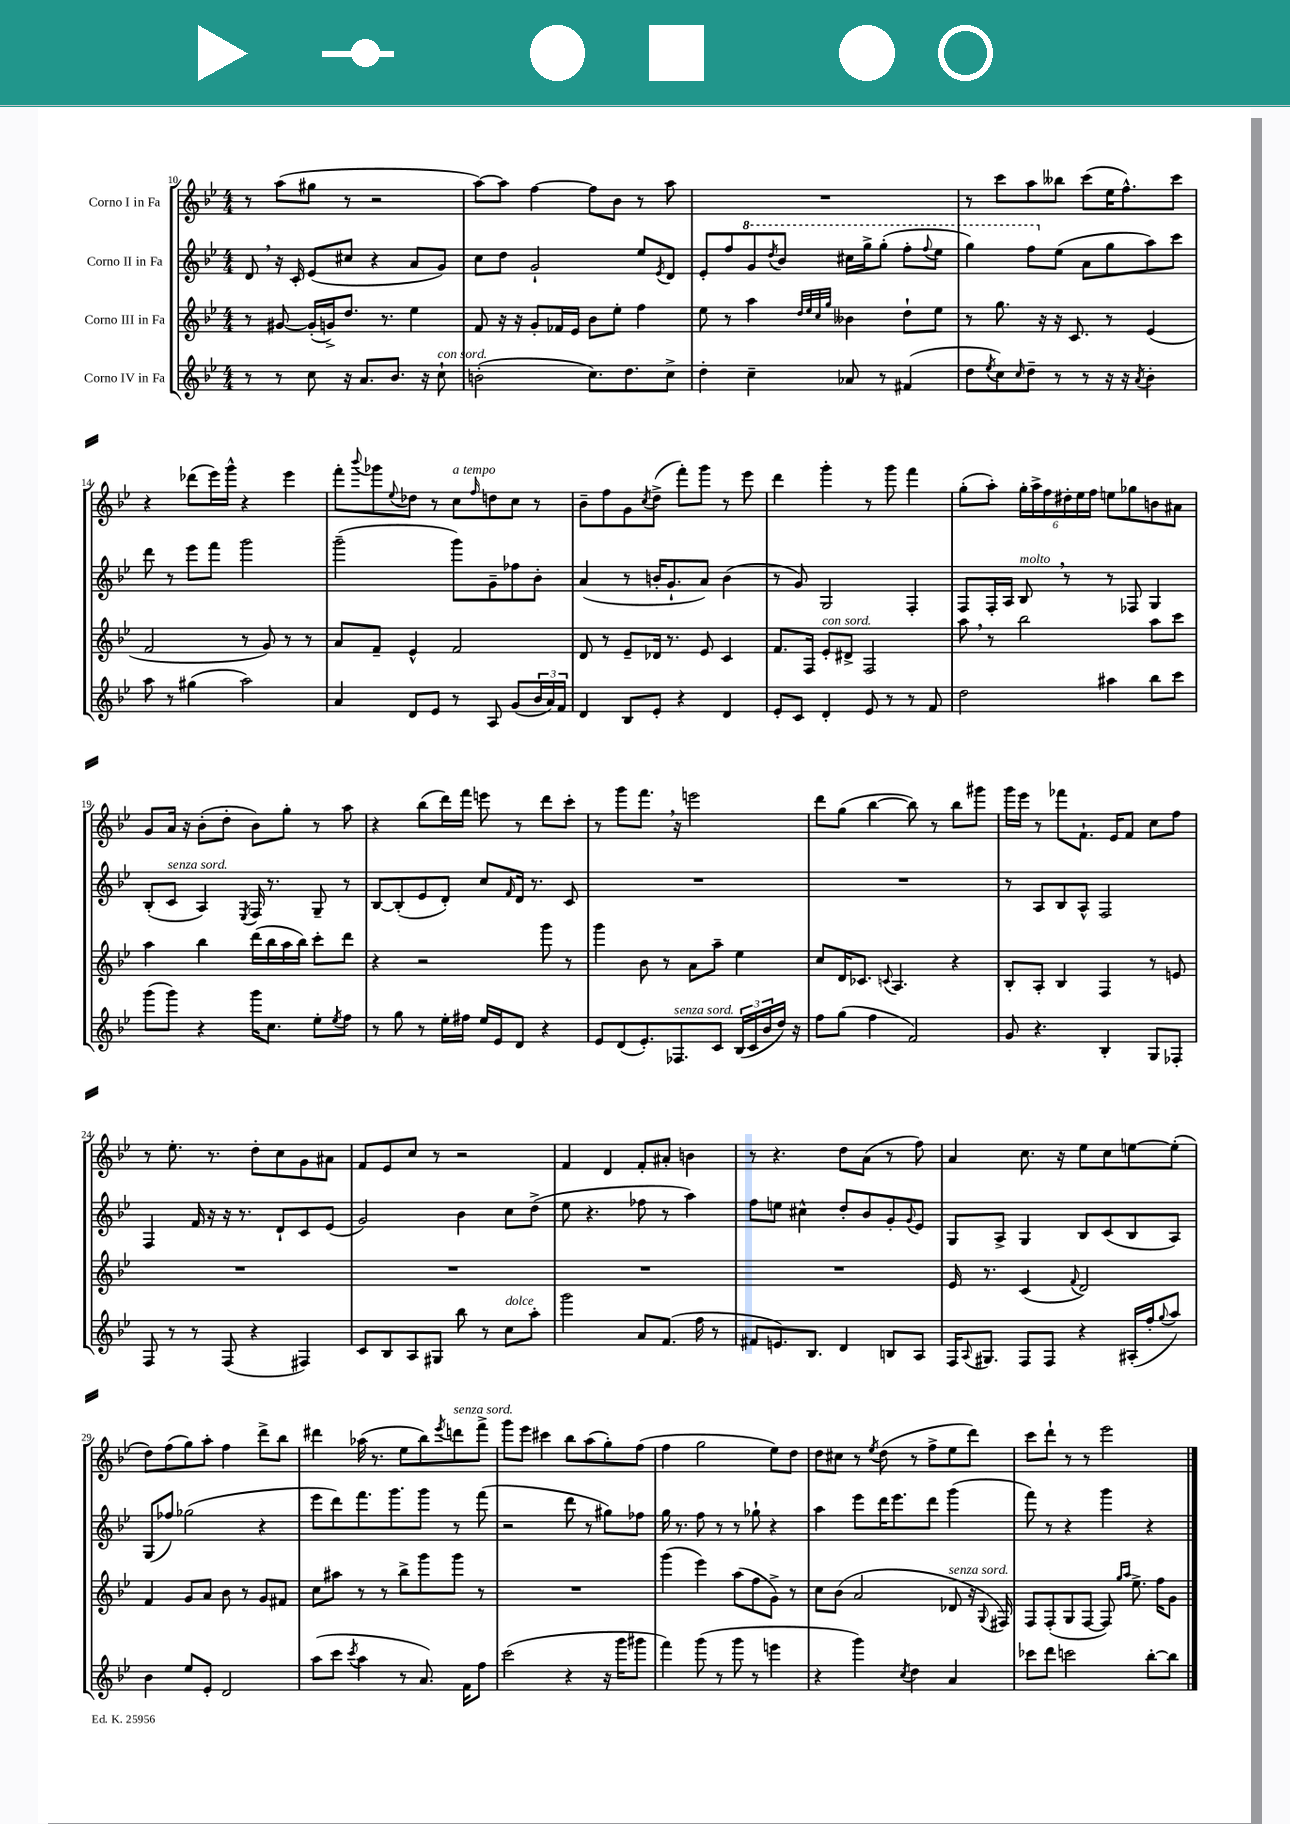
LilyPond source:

<<
\new StaffGroup <<
\new Staff = "s0" \with { instrumentName = "Corno I in Fa" } {
    \clef treble \key bes \major \numericTimeSignature \time 4/4
    r8 a''8( gis''8 r8 r2 |
    a''8~) a''8 f''4~ f''8 bes'8 r8 a''8 |
    R1 |
    r8 c'''8 a''8 beses''8 c'''8( ees''16 f''8.-^) c'''8 |
    r4 des'''8( ees'''16) g'''16-^ r4 ees'''4 |
    f'''8-. \appoggiatura { bes'''8 } ges'''8 \appoggiatura { ees''8 } des''8 r8 c''8^\markup { \italic "a tempo" } \grace { f''16 } d''8 c''8 r8 |
    bes'8-- f''8 g'8 \acciaccatura { c''8 } d''8->( f'''8-.) g'''8 r8 ees'''8 |
    d'''4 g'''4-. r8 g'''8 f'''4 |
    g''8-.( a''8-.) \tuplet 6/4 { g''16-. a''16-> f''16 dis''16-. ees''16 f''16 } e''8 ges''8 b'8 ais'8 |
    g'8 a'16 r16 bes'8-.( d''8-. bes'8) g''8-. r8 a''8 |
    r4 bes''8( d'''16) f'''16 e'''8 r8 d'''8 c'''8-. |
    r8 g'''8 f'''8. \breathe r16 e'''2 |
    d'''8 g''8( bes''4~ bes''8) r8 bes''8 gis'''8 |
    g'''16 ees'''16 r8 fes'''8 f'8.-! ees'16 f'8 c''8 f''8 |
    r8 ees''8.-. r8. d''8-. c''8 g'8 ais'8 |
    f'8 ees'8 c''8 r8 r2 |
    f'4 d'4 f'8-. ais'8-. b'4 |
    r8 r4. d''8 a'8( r8 f''8) |
    a'4 c''8. r16 ees''8 c''8 e''8~ e''8-.( |
    d''8) f''8( g''8) a''8-. f''4 d'''8-> bes''8 |
    dis'''4 aes''16( r8. ees''8 bes''8) \acciaccatura { ees'''8 } d'''8^\markup { \italic "senza sord." } f'''8-> |
    g'''8 ees'''8 cis'''4 bes''8 a''8( g''8-.) f''8( |
    f''4 g''2 ees''8) d''8 |
    d''8 cis''8 r8 \acciaccatura { ees''8 } d''8( r8 f''8-> ees''8 d'''8) |
    c'''8 d'''8-! r8 r8 ees'''2 \bar "|." |
}
\new Staff = "s1" \with { instrumentName = "Corno II in Fa" } {
    \clef treble \key bes \major \numericTimeSignature \time 4/4
    d'8 \breathe r16 c'16-. ees'8( cis''8 r4 a'8 g'8) |
    c''8 d''8 g'2-! ees''8 \acciaccatura { ees'8 } d'8 |
    ees'8-. f''8 \ottava #1 g''8 \acciaccatura { d'''8 } bes''8 cis'''16 g'''16-> g'''8-.( f'''8-. \appoggiatura { f'''8 } ees'''8 |
    g'''4) f'''8 \ottava #0 ees''8( a'8 g''8 a''8) c'''8 |
    d'''8 r8 ees'''8 f'''8 g'''2 |
    g'''2--( g'''8) g'8-- fes''8 bes'8-. |
    a'4( r8 b'16-. g'8.-! a'8) b'4( |
    r8 g'8) g2 f4-. |
    f8 f16-. a16 bes8^\markup { \italic "molto" } \breathe r8 r8 fes8 g4 |
    bes8-.( c'8^\markup { \italic "senza sord." } a4) \acciaccatura { ees8 } f16 r8. g8-- r8 |
    bes8~ bes8-.( ees'8 d'8-.) c''8 \grace { f'16 } d'16 r8. c'8 |
    R1 |
    R1 |
    r8 a8 bes8 a8-^ f2 |
    f4 f'16 r16 r16 r8. d'8-! c'8 ees'8( |
    g'2) bes'4 c''8 d''8->( |
    ees''8 r4. fes''8 r8 a''4) |
    f''8 e''8 cis''4-^ d''8-. bes'8 g'8-. \appoggiatura { g'8 } ees'8 |
    g8 a8-> g4 bes8 c'8( bes8 a8) |
    g8( fes''8) ges''2( r4 |
    ees'''8 d'''8) f'''8. g'''8. g'''8 r8 f'''8( |
    r2 d'''8 r8 gis''8) fes''8 |
    g''16 r8. f''8 r8 r8 ges''8-! r4 |
    a''4 ees'''8 d'''16 ees'''8. d'''8 g'''4( |
    f'''8) r8 r4 g'''4 r4 \bar "|." |
}
\new Staff = "s2" \with { instrumentName = "Corno III in Fa" } {
    \clef treble \key bes \major \numericTimeSignature \time 4/4
    r8 gis'8~ gis'16-.( g'16->) d''8. r8. ees''4 |
    f'8 r16 r16 g'8-. fes'16 ees'16 bes'8 ees''8-. f''4 |
    ees''8 r8 a''4 \grace { d''32 ees''32 c''32 g''32 } beses'4 d''8-! ees''8 |
    r8 g''8. r16 r16 c'8. r8 ees'4( |
    f'2 r8 g'8) r8 r8 |
    a'8 f'8-- ees'4-^ f'2 |
    d'8 r8 ees'8-- des'16 r8. ees'8 c'4 |
    f'8. f16 ees'8-.^\markup { \italic "con sord." } dis'8-> f2 |
    a''8 \breathe r8 bes''2 a''8 c'''8 |
    a''4 bes''4 d'''16( bes''16 a''16 bes''16) c'''8-. d'''8 |
    r4 r2 g'''8 r8 |
    g'''4 bes'8 r8 a'8 a''8-- ees''4 |
    c''8 d'16 ces'8. \appoggiatura { c'8 } a4. r4 |
    bes8-. a8-. bes4 f4 r8 e'8 |
    R1 |
    R1 |
    R1 |
    R1 |
    ees'16 r8. c'4( \appoggiatura { f'8 } d'2) |
    f'4 g'8 a'8 bes'8 r8 g'8 fis'8 |
    c''8 ais''8 r8 r8 bes''8-> g'''8 g'''8 r8 |
    R1 |
    g'''4( ees'''4) a''8( f''8 g'8->) r8 |
    c''8 bes'8( a'2 des'8^\markup { \italic "senza sord." } r16 \appoggiatura { g8 } fis16) |
    f8 f8-.( g8 f8~ f8) \grace { g''16 a''16 } ees''8.-> f''16 g'8 \bar "|." |
}
\new Staff = "s3" \with { instrumentName = "Corno IV in Fa" } {
    \clef treble \key bes \major \numericTimeSignature \time 4/4
    r8 r8 c''8 r16 a'8. bes'8. r16 c''8-!^\markup { \italic "con sord." } |
    b'2-.( c''8.) d''8. c''8-> |
    d''4-. c''4-- aes'8 r8 fis'4( |
    d''8 \acciaccatura { ees''8 } c''8) \grace { c''16 } d''8-- r8 r8 r16 r16 \acciaccatura { a'8 } bes'4-. |
    a''8 r8 gis''4( a''2) |
    a'4 d'8 ees'8 r8 a8 g'8( \tuplet 3/2 { bes'16 a'16) f'16 } |
    d'4 bes8 ees'8-. r4 d'4 |
    ees'8-. c'8 d'4-. ees'8 r8 r8 f'8 |
    d''2 ais''4 bes''8 c'''8 |
    g'''8( g'''8) r4 g'''16 c''8. ees''8-. \acciaccatura { ees''8 } f''8 |
    r8 g''8 r8 ees''16-. fis''16 ees''16 ees'16 d'8 r4 |
    ees'8 d'8( ees'8.-.) fes8.^\markup { \italic "senza sord." } c'8 \tuplet 3/2 { bes16( c'16 bes'16 } d''16) r16 |
    f''8 g''8( f''4 f'2) |
    g'8 r4. bes4-. g8 fes8-. |
    f8 r8 r8 f8( r4 fis4) |
    c'8 bes8 a8 gis8 bes''8 r8 c''8^\markup { \italic "dolce" } a''8-. |
    g'''2 a'8 f'8.( f''16 r8 |
    fis'8 e'8.) bes8. d'4 b8 a8 |
    f16 \appoggiatura { a8 } gis8. f8 f8 r4 ais16-.( f''16-. \appoggiatura { g''8 } a''8) |
    bes'4 ees''8 ees'8-. d'2 |
    a''8( c'''8 \acciaccatura { c'''8 } a''4 r8 a'8.) f'16 f''8 |
    c'''2( r4 r16 g'''16 gis'''8 |
    f'''4) g'''8( r8 g'''8 r8 e'''4 |
    r4 g'''4) \acciaccatura { c''8 } d''4 a'4 |
    ces'''8 d'''8 c'''2 bes''8~-. bes''8 \bar "|." |
}
>>
>>
\layout { \context { \Score currentBarNumber = #10 } }
